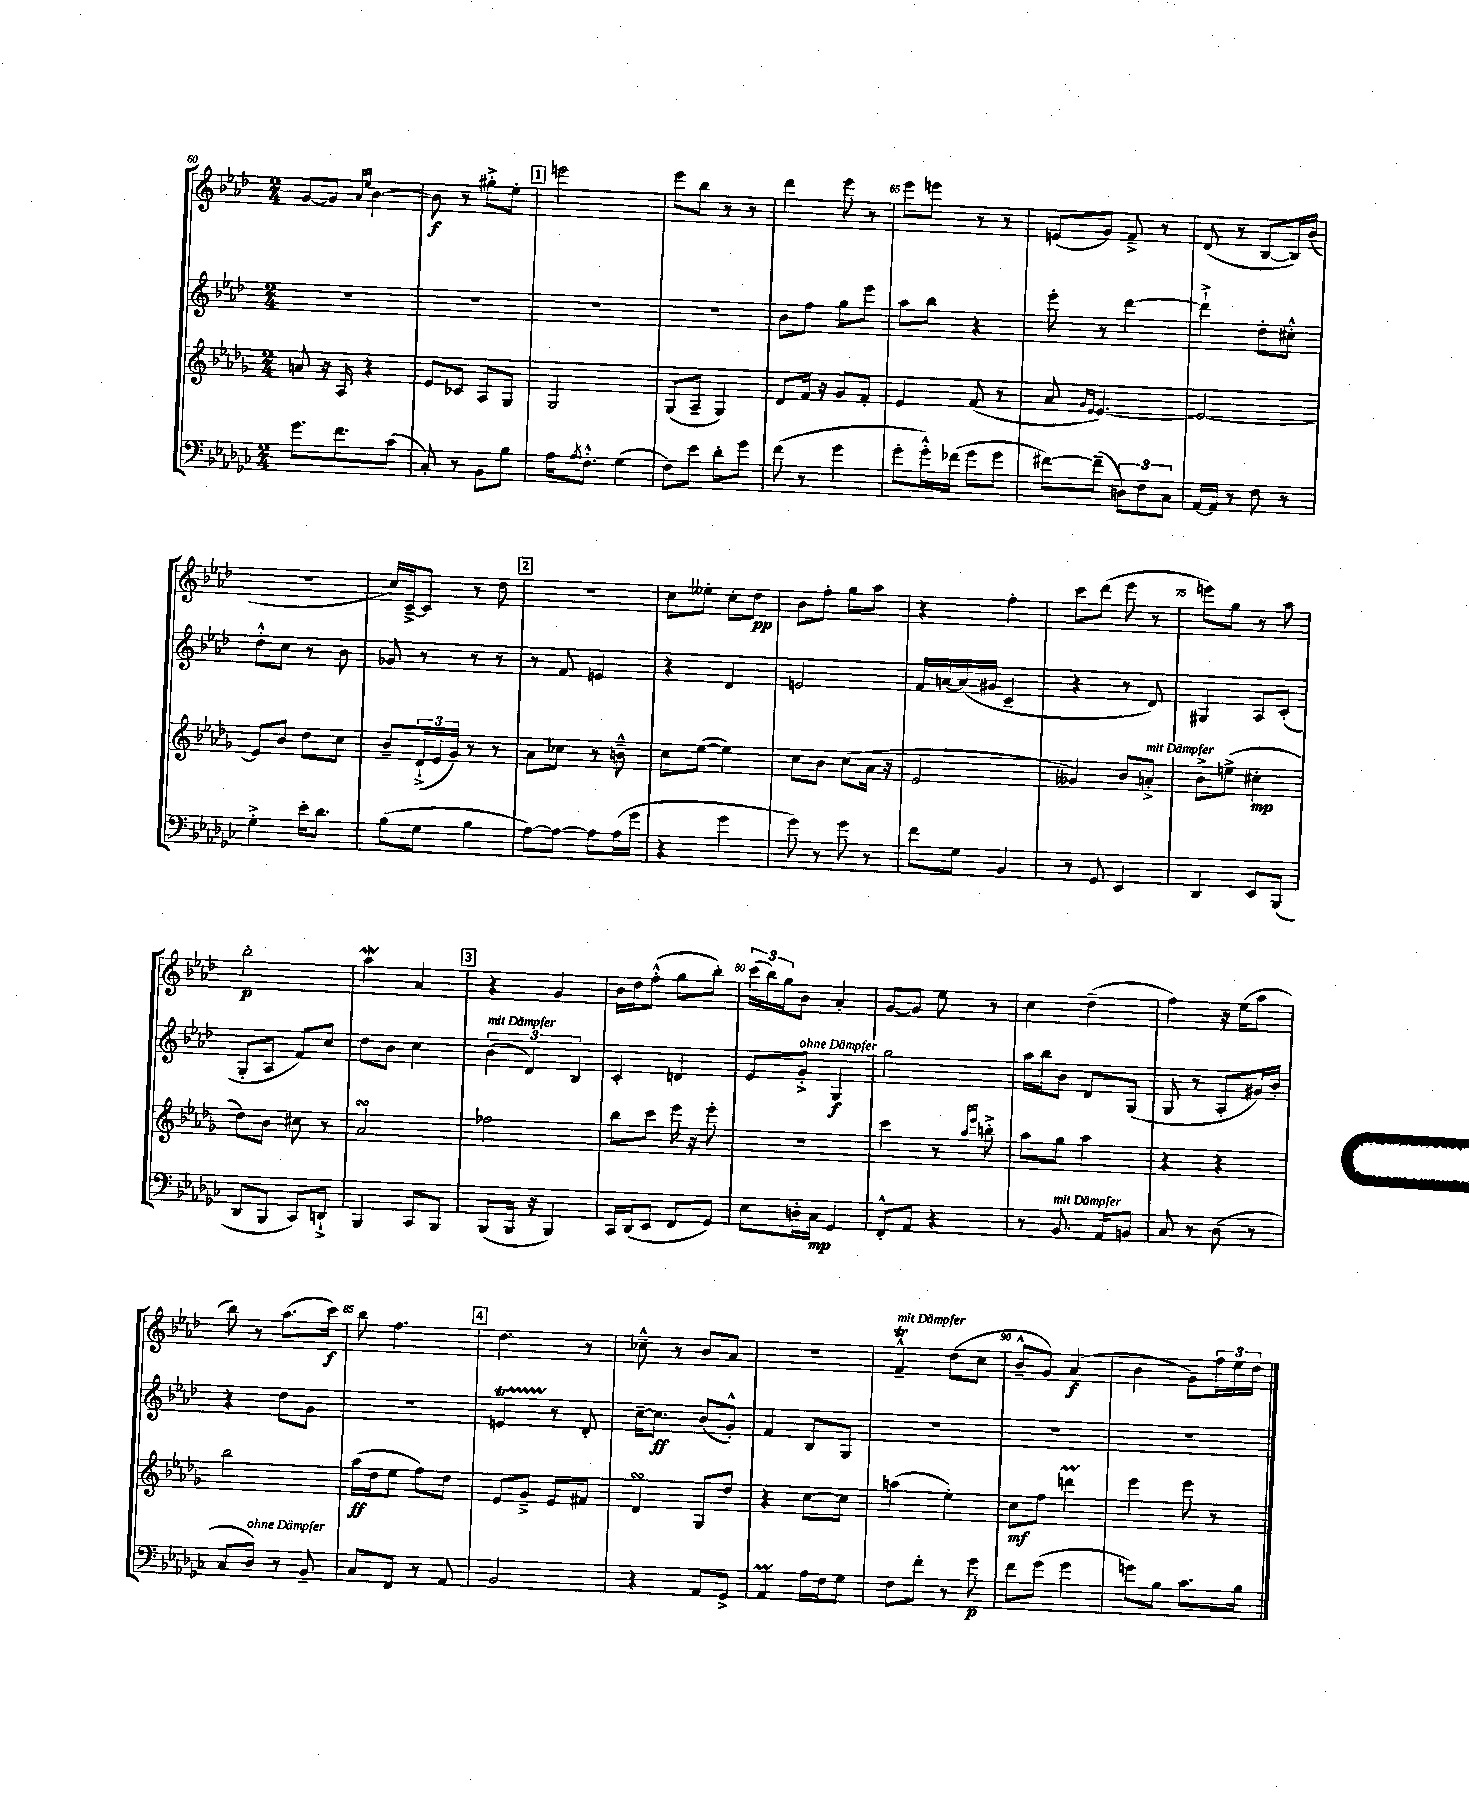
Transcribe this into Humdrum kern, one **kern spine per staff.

**kern	**kern	**kern	**kern
*staff4	*staff3	*staff2	*staff1
*clefF4	*clefG2	*clefG2	*clefG2
*k[b-e-a-d-g-c-]	*k[b-e-a-d-g-]	*k[b-e-a-d-]	*k[b-e-a-d-]
*M2/4	*M2/4	*M2/4	*M2/4
8.g-\L	8a/	2r	[8g/L
.	16r	.	8g/]J
8.f\	16A-/	.	.
.	.	.	16qqa-/LL
.	.	.	16qqee-/JJ
.	4r	.	[4b-\
(8c-\J	.	.	.
=	=	=	=
8C-'/)	8e-/L	2r	8b-\]
8r	8c-/J	.	8r
8BB-\L	8A-/L	.	8gg#'^\L
8B-\J	8G-/J	.	8ee-'\J
=	=	=	=
16A-\LK	2G-/	2r	2eee\
8qA-/	.	.	.
8.F'^^\J	.	.	.
(4G-\	.	.	.
=	=	=	=
8F\L)	(8G-/L	2r	8eee-\L
8e-\J	8A-~/J	.	8bb-\J
8d-'\L	4G-/)	.	8r
8g-\J	.	.	8r
=	=	=	=
(8f\	8d-/L	8b-\L	4ddd-\
8r	16f/Jk	8ff\J	.
.	16r	.	.
4g-\	8g-/L	8gg\L	8eee-\
.	8f'/J	8eee-\J	8r
=	=	=	=
8g-'\L	4e-/	8aa-\L	8eee-\L
16g-'^^\L)	.	8bb-\J	8eee\J
(16f-\JJ	.	.	.
8g-\L	(8f/	4r	8r
8g-\J	8r	.	8r
=	=	=	=
[8f#\L)	8a-/	8eee-'\	(8e/L
.	16qqg-/LL	.	.
.	16qqe-/JJ	.	.
(8f#~\]J	[4.e-/)	8r	8g/J)
12D\L)	.	[4ddd-\	8f~^/
12F\	.	.	.
.	.	.	8r
12C-\J	.	.	.
=	=	=	=
[16AA-/LL	2e-/_	4ddd-`^\]	(8d-/
16AA-/]JJ	.	.	.
8r	.	.	8r
8F\	.	8dd-'\L	[8B-/L
8r	.	8cc#'^^\J	16B-/]L)
.	.	.	(16b-/JJ
=	=	=	=
4G-'^\	8e-/]L	8dd-'^^\L	2r
.	8b-/J	8cc\J	.
16e-'\LK	8dd-\L	8r	.
8.d-\J	.	.	.
.	8cc\J	8b-\	.
=	=	=	=
(8B-\L	8b-~/L	8g-/	16cc/LL)
.	.	.	[16c~^/J
8G-\J	(24d-`^/L	8r	8c/]J
.	24e-/	.	.
.	24g-/JJ)	.	.
4B-\	8r	8r	8r
.	8r	8r	8dd-\
=	=	=	=
[8A-\L)	8a-\L	8r	2r
8A-\_J	8cc-\J	8f/	.
8A-\]L	8r	4e/	.
(16A-\L	8b~^^\	.	.
16g-\JJ	.	.	.
=	=	=	=
4r	8cc\L	4r	8cc\L
.	([8ee-\J	.	8ee--'\J
4g-\	4ee-\])	4d-/	8cc'\L
.	.	.	8dd-\J
=	=	=	=
8g-\)	8cc\L	2e/	8b-\L
8r	8b-\J	.	8ff'\J
8g-\	(8cc\L	.	8gg\L
8r	16a-\Jk	.	8aa-\J
.	16r	.	.
=	=	=	=
8f\L	2e-/	16f/LL	4r
.	.	[16a/	.
8G-\J	.	(16a/]	.
.	.	16g#/JJ	.
4BB-/	.	4c~/	4ff'\
=	=	=	=
8r	4g--/)	4r	8ccc\L
8GG-/	.	.	(8ddd-\J
4EE-/	8b-/L	8r	8eee-\
.	8a'^/J	8d-/)	8r
=	=	=	=
4DD-/	8b-^\L	4G#/	8eee\L)
.	(8ee^\J	.	8gg\J
8EE-/L	4cc#'\	8A-/L	8r
(8BBB-/J	.	(8c'/J	8aa-\
=	=	=	=
8DD-/L	8dd-\L)	8G'/L	2bb-'\
8BBB-/J	8b-\J	8A-/J	.
8CC-/L)	8cc#\	8f/L)	.
8DD`^/J	8r	8cc/J	.
=	=	=	=
4BBB-/	2a-/	8dd-\L	4aa-\
.	.	8b-\J	.
8CC-/L	.	4cc\	4a-/
8BBB-/J	.	.	.
=	=	=	=
(8BBB-/L	2ff-\	(6b-\	4r
16BBB-/Jk	.	.	.
.	.	6d-/)	.
16r	.	.	.
4BBB-/)	.	.	4g/
.	.	6B-/	.
=	=	=	=
16CC-/LL	8bb-\L	4c'/	16b-\LL
(16DD-/J	.	.	16dd-\J
8EE-/J	8ccc\J	.	(8ff'^^\J
8FF/L	16eee-\	4d/	8gg\L
.	16r	.	.
8GG-/J)	8eee-'\	.	8bb-'\J)
=	=	=	=
8E-\L	2r	8e-/L	(24ccc\LL
.	.	.	24bb-\)
.	.	.	24gg\J
16D'\L	.	8g'^/J	8b-\J
16C-\JJ	.	.	.
4GG-/	.	4G/	4a-'/
=	=	=	=
8FF'^^/L	4ccc\	2gg\	[8g/L
8AA-/J	.	.	8g/]J
4r	8r	.	8ee-\
.	16qqaa-/LL	.	.
.	16qqeee-/JJ	.	.
.	8bb'^\	.	8r
=	=	=	=
8r	8aa-\L	16aa-\LL	4cc\
.	.	16bb-\J	.
8.BB-/	8gg-\J	8b-\J	.
.	4aa-\	8d-/L	(4dd-~\
16AA-/LK	.	.	.
8BB/J	.	(8G/J	.
=	=	=	=
8C-/	4r	8G/	4ff\)
8r	.	8r	.
(8D-\	4r	8A-'/L	16r
.	.	.	(16ee-\LK
8r	.	16g#/L)	8aa-\J
.	.	16b-'/JJ	.
=	=	=	=
8C-/L	2bb-\	4r	8bb-\)
8D-/J)	.	.	8r
8r	.	8dd-\L	(8.aa-\L
8BB-~/	.	8g\J	.
.	.	.	16ccc\Jk)
=	=	=	=
8C-/L	(16aa-\LL	2r	8bb-\
.	16dd-\J	.	.
8FF/J	8ee-\J	.	4.ff\
8r	8ff\L)	.	.
8AA-/	8dd-\J	.	.
=	=	=	=
2BB-/	8e-/L	4e/	4.dd-\
.	8g-~^/J	.	.
.	8e-/L	8r	.
.	8f#/J	8d-'/	8r
=	=	=	=
4r	4d-/	[16cc~\LK	8cc-~^^\
.	.	8.cc\]J	.
.	.	.	8r
8AA-/L	8G-/L	(8b-/L	8b-/L
8GG-^/J	8dd-/J	8g'^^/J)	8a-/J
=	=	=	=
4AA-/	4r	4f/	2r
16A-\LL	[8cc\L	8B-/L	.
16F\J	.	.	.
8G-\J	8cc\]J	8G/J	.
=	=	=	=
8F\L	(4aa\	2r	4f~^^/
8f'\J	.	.	.
8r	4ee-'\)	.	(8dd-\L
8g-\	.	.	8cc\J
=	=	=	=
8f\L	8cc\L	2r	8b-~^^/L
(8g-\J	8ff\J	.	8g/J)
4g-\	4ddd\	.	(4a-/
=	=	=	=
8g\L)	4eee-\	2r	4b-\
8B-\J	.	.	.
8.c-\L	8eee-\	.	8g\L)
.	8r	.	24ff\L
.	.	.	24ee-\
16B-\Jk	.	.	.
.	.	.	24dd-\JJ
==	==	==	==
*-	*-	*-	*-
